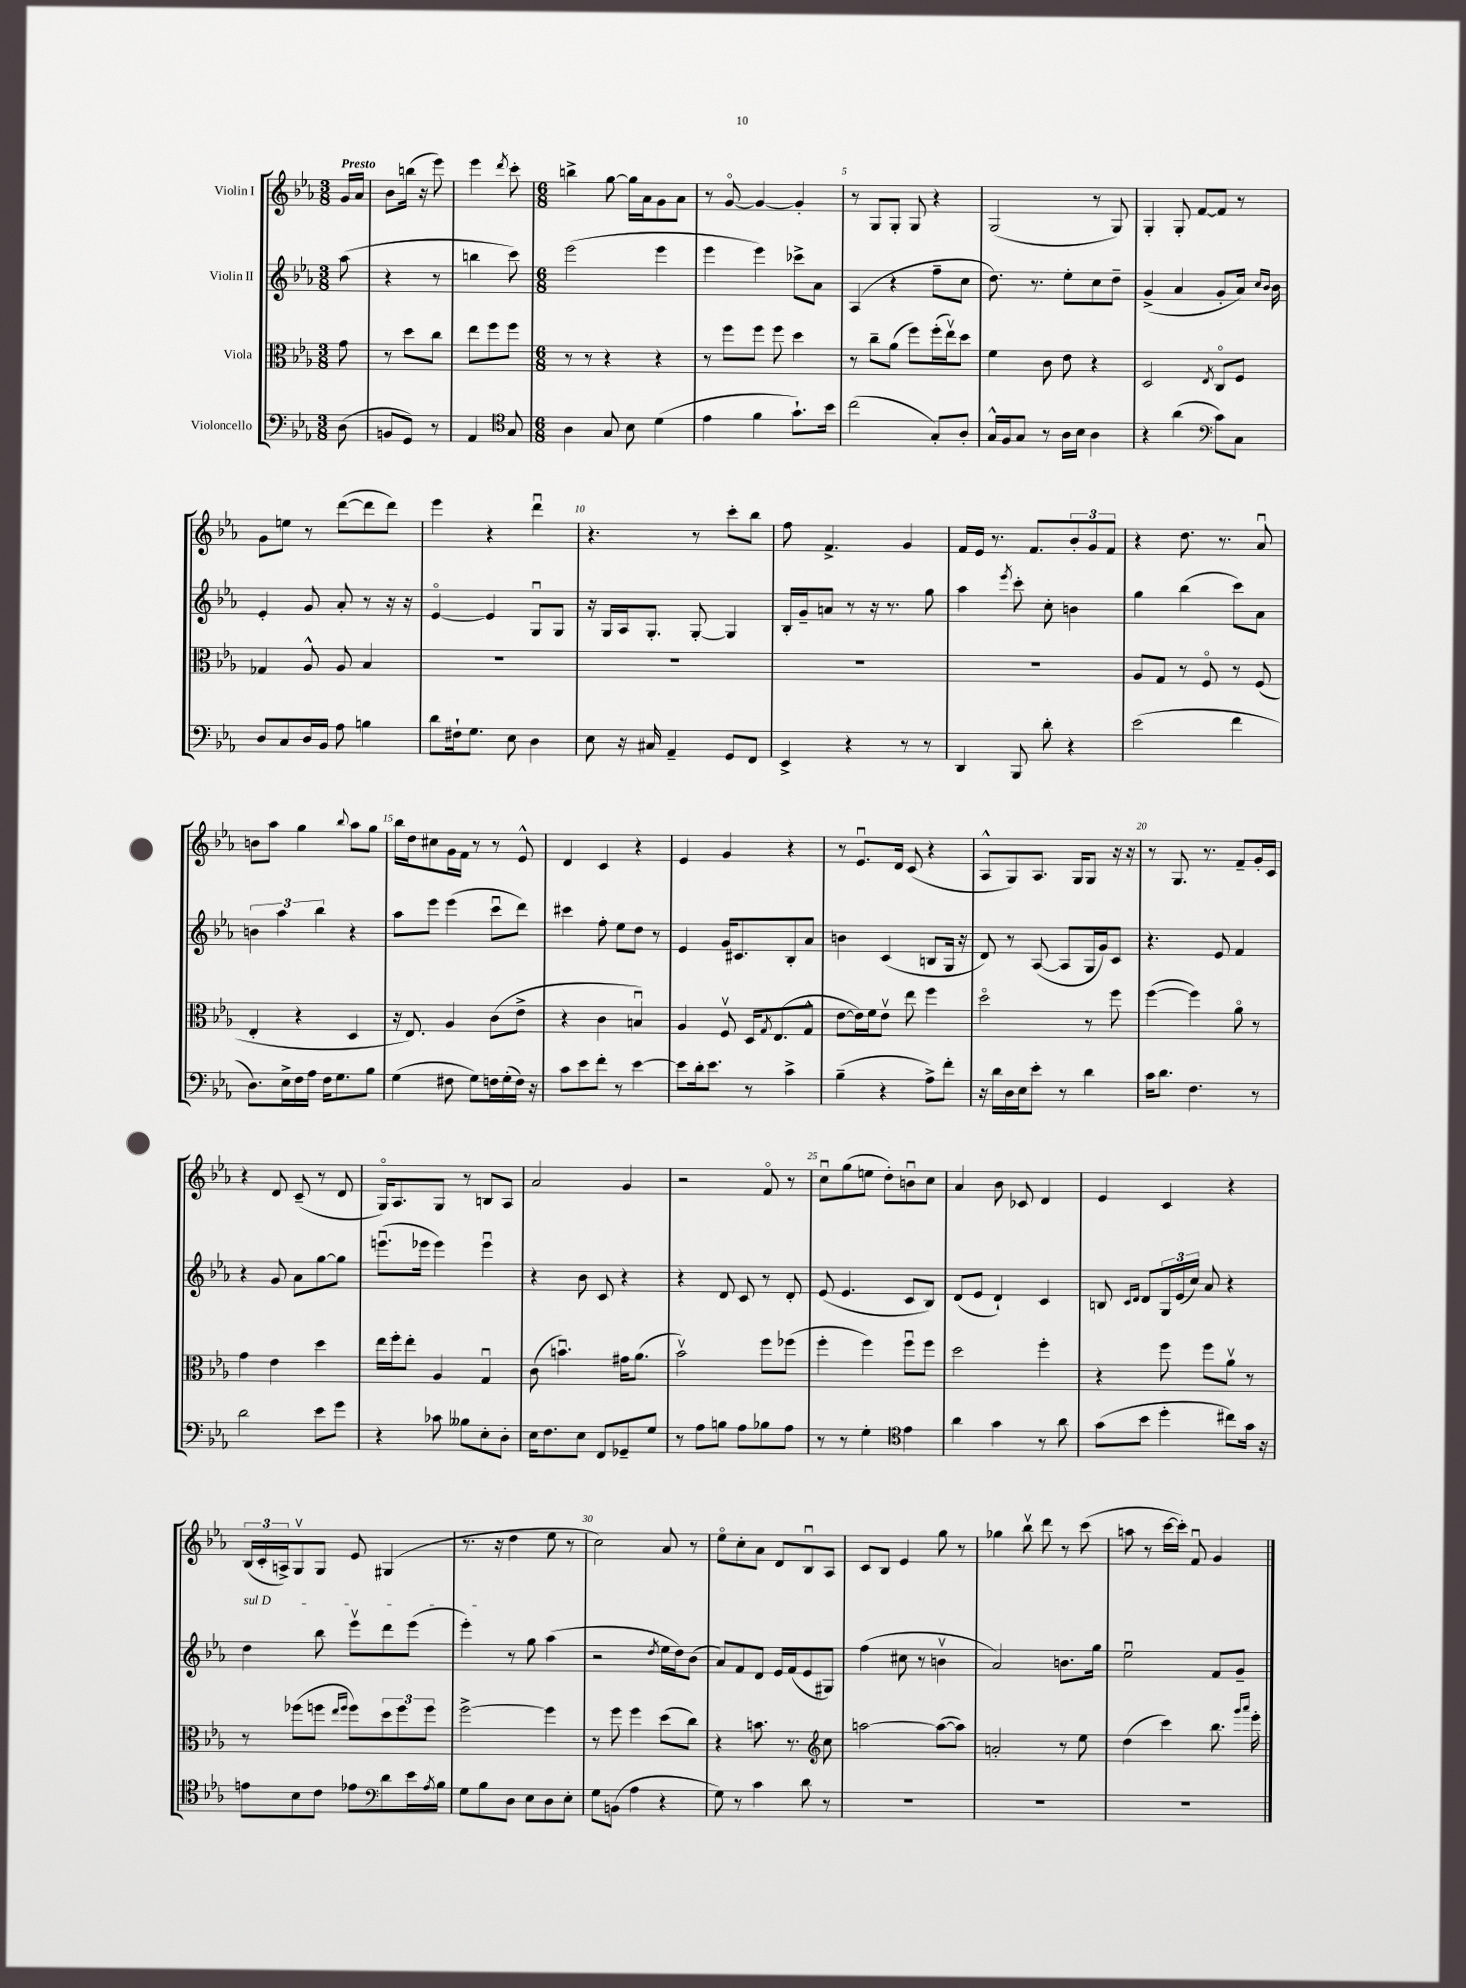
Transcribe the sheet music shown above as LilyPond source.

<<
\new StaffGroup <<
\new Staff = "s0" \with { instrumentName = "Violin I" } {
    \clef treble \key ees \major \numericTimeSignature \time 3/8 \partial 8 \tempo "Presto"
    g'16 aes'16 |
    bes'8 b''16( r16 ees'''8) |
    ees'''4 \acciaccatura { d'''8 } c'''8-. |
    \numericTimeSignature \time 6/8 b''4-> g''8~ g''16 aes'16 g'8 aes'8 |
    r8 g'8~\flageolet g'4~ g'4-. |
    r8 g8 g8-. g8 r4 |
    g2( r8 g8) |
    g4-. g8-. f'8~ f'8 r8 |
    g'8 e''8 r8 d'''8~( d'''8 d'''8) |
    ees'''4 r4 d'''4\downbow |
    r4. r8 c'''8-. bes''8 |
    f''8 f'4.-> g'4 |
    f'16 ees'16 r8. f'8. \tuplet 3/2 { bes'8-. g'8 f'8 } |
    r4 d''8. r8. aes'8\downbow |
    b'8 aes''8 g''4 \appoggiatura { bes''8 } aes''8 g''8 |
    bes''16 d''16 cis''8 g'16 f'16 r8 r8 ees'8-^ |
    d'4 c'4 r4 |
    ees'4 g'4 r4 |
    r8 ees'8.\downbow d'16 c'8( r4 |
    aes8-^ g8) aes8. g16 g8 r16 r16 |
    r8 g8. r8. f'8-- g'16-. c'16 |
    r4 d'8 c'8--( r8 d'8 |
    g16\flageolet) aes8. g8 r8 b8 aes8 |
    aes'2 g'4 |
    r2 f'8\flageolet r8 |
    c''8\downbow g''8( e''8 d''8-.) b'8\downbow c''8 |
    aes'4 bes'8 ces'8 d'4 |
    ees'4 c'4 r4 |
    \tuplet 3/2 { bes16( c'16-. a16->) } g8\upbow g8 ees'8 gis4( |
    r8. r16 d''4 ees''8 r8 |
    c''2) aes'8 r8 |
    ees''8\flageolet c''8-. aes'8 d'8 bes8\downbow aes8 |
    c'8 bes8 ees'4 g''8 r8 |
    ges''4 bes''8\upbow d'''8 r8 c'''8( |
    a''8 r8 c'''16~ c'''16-.) f'8\downbow g'4 \bar "|." |
}
\new Staff = "s1" \with { instrumentName = "Violin II" } {
    \clef treble \key ees \major \numericTimeSignature \time 3/8 \partial 8
    aes''8( |
    r4 r8 |
    b''4 c'''8) |
    \numericTimeSignature \time 6/8 ees'''2( ees'''4 |
    ees'''4 ees'''4) ces'''8-> aes'8 |
    aes4( r4 f''8-- c''8 |
    d''8.) r8. ees''8-. c''8 d''8-- |
    g'4->( aes'4 g'8-. aes'16) \grace { c''16 bes'16 } bes'16 |
    ees'4-. g'8 aes'8-. r8 r16 r16 |
    ees'4~\flageolet ees'4 g8\downbow g8 |
    r16 g16 aes16 g8.-. g8~-. g4 |
    bes16-. g'16-- a'8 r8 r16 r8. g''8 |
    aes''4 \acciaccatura { ees'''8 } c'''8-. c''8-. b'4 |
    g''4 bes''4( c'''8) aes'8 |
    \tuplet 3/2 { b'4 aes''4 bes''4 } r4 |
    aes''8 ees'''8 ees'''4( c'''8\downbow d'''8) |
    cis'''4 f''8-. ees''8 d''8 r8 |
    ees'4 g'16 cis'8. bes8-. aes'8 |
    b'4 c'4( b8 g16 r16 |
    d'8) r8 aes8~( aes8 g16 g'16) c'8 |
    r4. ees'8 f'4 |
    r4 g'8 aes'8 g''8~ g''8 |
    e'''8.\downbow( ees'''16 ees'''4) ees'''4\downbow |
    r4 bes'8 c'8 r4 |
    r4 d'8 c'8 r8 d'8-. |
    ees'8( ees'4. c'8 bes8) |
    d'8( ees'8 d'4-!) c'4 |
    b8 \grace { c'16 d'16 } d'8 \tuplet 3/2 { g16 ees'16( c''16) } aes'8 r4 |
    \once \override TextSpanner.bound-details.left.text = \markup { \italic "sul D" } d''4\startTextSpan bes''8 ees'''8\upbow d'''8 ees'''8( |
    ees'''4-.\stopTextSpan) r8 g''8 aes''4( |
    r2 \acciaccatura { d''8 } ees''16 d''16) bes'8( |
    aes'8) f'8 d'8 ees'16 f'16( ees'8 gis8) |
    f''4( cis''8 r8 b'4\upbow |
    aes'2) b'8. g''16 |
    ees''2\downbow f'8 g'8-- \bar "|." |
}
\new Staff = "s2" \with { instrumentName = "Viola" } {
    \clef alto \key ees \major \numericTimeSignature \time 3/8 \partial 8
    g'8 |
    r8 d''8 c''8 |
    ees''8 f''8 f''8 |
    \numericTimeSignature \time 6/8 r8 r8 r4 r4 |
    r8 f''8 f''8 f''8 d''4 |
    r8 c''8-- aes'8( f''8) f''16-.( ees''16\upbow) d''8 |
    f'4 c'8 ees'8 r4 |
    d2 \acciaccatura { ees8 } c8\flageolet f8 |
    ges4 aes8-^ aes8 bes4 |
    R2. |
    R2. |
    R2. |
    R2. |
    aes8 g8 r8 f8\flageolet r8 f8( |
    ees4-. r4 d4 |
    r16 ees8.) aes4 c'8( ees'8-> |
    r4 c'4 b4\downbow) |
    aes4 f8\upbow d16 \acciaccatura { g8 } ees8.( g8-^ |
    ees'8~ ees'16) f'16 ees'8\upbow ees''8 f''4 |
    d''2\flageolet r8 f''8 |
    f''4~( f''4) aes'8\flageolet r8 |
    g'4 ees'4 d''4 |
    ees''16 f''16-. ees''8-. aes4 g4\downbow |
    c'8( b'4.\downbow) gis'16 aes'8.( |
    bes'2\upbow) f''8 fes''8( |
    f''4-. f''4) f''8\downbow f''8 |
    d''2 f''4-. |
    r4 f''8 f''8 aes'8\upbow r8 |
    r8 fes''8( f''8 \grace { ees''16 f''16 } f''8) \tuplet 3/2 { d''8 f''8 f''8 } |
    f''2~-> f''4 |
    r8 f''8 f''4 d''8( c''8) |
    r4 b'8. r8. c''8 |
    \clef treble a''2~ a''8~( a''8) |
    a'2-. r8 ees''8 |
    d''4( c'''4) bes''8. \grace { g'''16 aes'''16 } ees'''16-. \bar "|." |
}
\new Staff = "s3" \with { instrumentName = "Violoncello" } {
    \clef bass \key ees \major \numericTimeSignature \time 3/8 \partial 8
    d8( |
    b,8 g,8) r8 |
    aes,4 \clef tenor g8 |
    \numericTimeSignature \time 6/8 aes4 g8 bes8 d'4( |
    ees'4 f'4 g'8.-!) bes'16 |
    c''2( g8-.) aes8-. |
    g16-^ f16 g8 r8 aes16 bes16 aes4 |
    r4 aes'4( \clef bass c'8) c8 |
    d8 c8 d16 bes,16 aes8 b4 |
    d'8 fis16-! g8. ees8 d4 |
    ees8 r16 cis16 aes,4-- g,8 f,8 |
    ees,4-> r4 r8 r8 |
    d,4 bes,,8 d'8-. r4 |
    ees'2( f'4 |
    d8.) ees16-> f16 aes16 f16 g8. bes8 |
    g4( fis8 g8) f16 g16-.( f16) r16 |
    c'8 ees'8 f'8-. r8 ees'4~ |
    ees'8 d'16-. ees'8. r8 c'4-> |
    bes4--( r4 aes8->) f'8-. |
    r16 d'16 d16 ees16 ees'8-. r8 d'4 |
    c'16 d'8. f4. r8 |
    d'2 ees'8 g'8 |
    r4 ces'8 beses8 ees8-. d8-. |
    ees16 f8. ees8 f,8 ges,8-- g8 |
    r8 aes8 b8 aes8 bes8 aes8 |
    r8 r8 g4-. \clef tenor ees'4 |
    aes'4 g'4 r8 aes'8 |
    g'8( bes'8 d''4-. cis''8) g'16 r16 |
    e'8 bes8 c'8 ees'8 d'8 ees'16 \acciaccatura { aes8 } bes16 |
    \clef bass g8 bes8 d8 ees8 d8 ees8-. |
    g8 b,8( aes4 r4 |
    g8) r8 c'4 d'8 r8 |
    R2. |
    R2. |
    R2. \bar "|." |
}
>>
>>
\layout { \context { \Score \override BarNumber.break-visibility = ##(#f #t #t) barNumberVisibility = #(every-nth-bar-number-visible 5) } }
